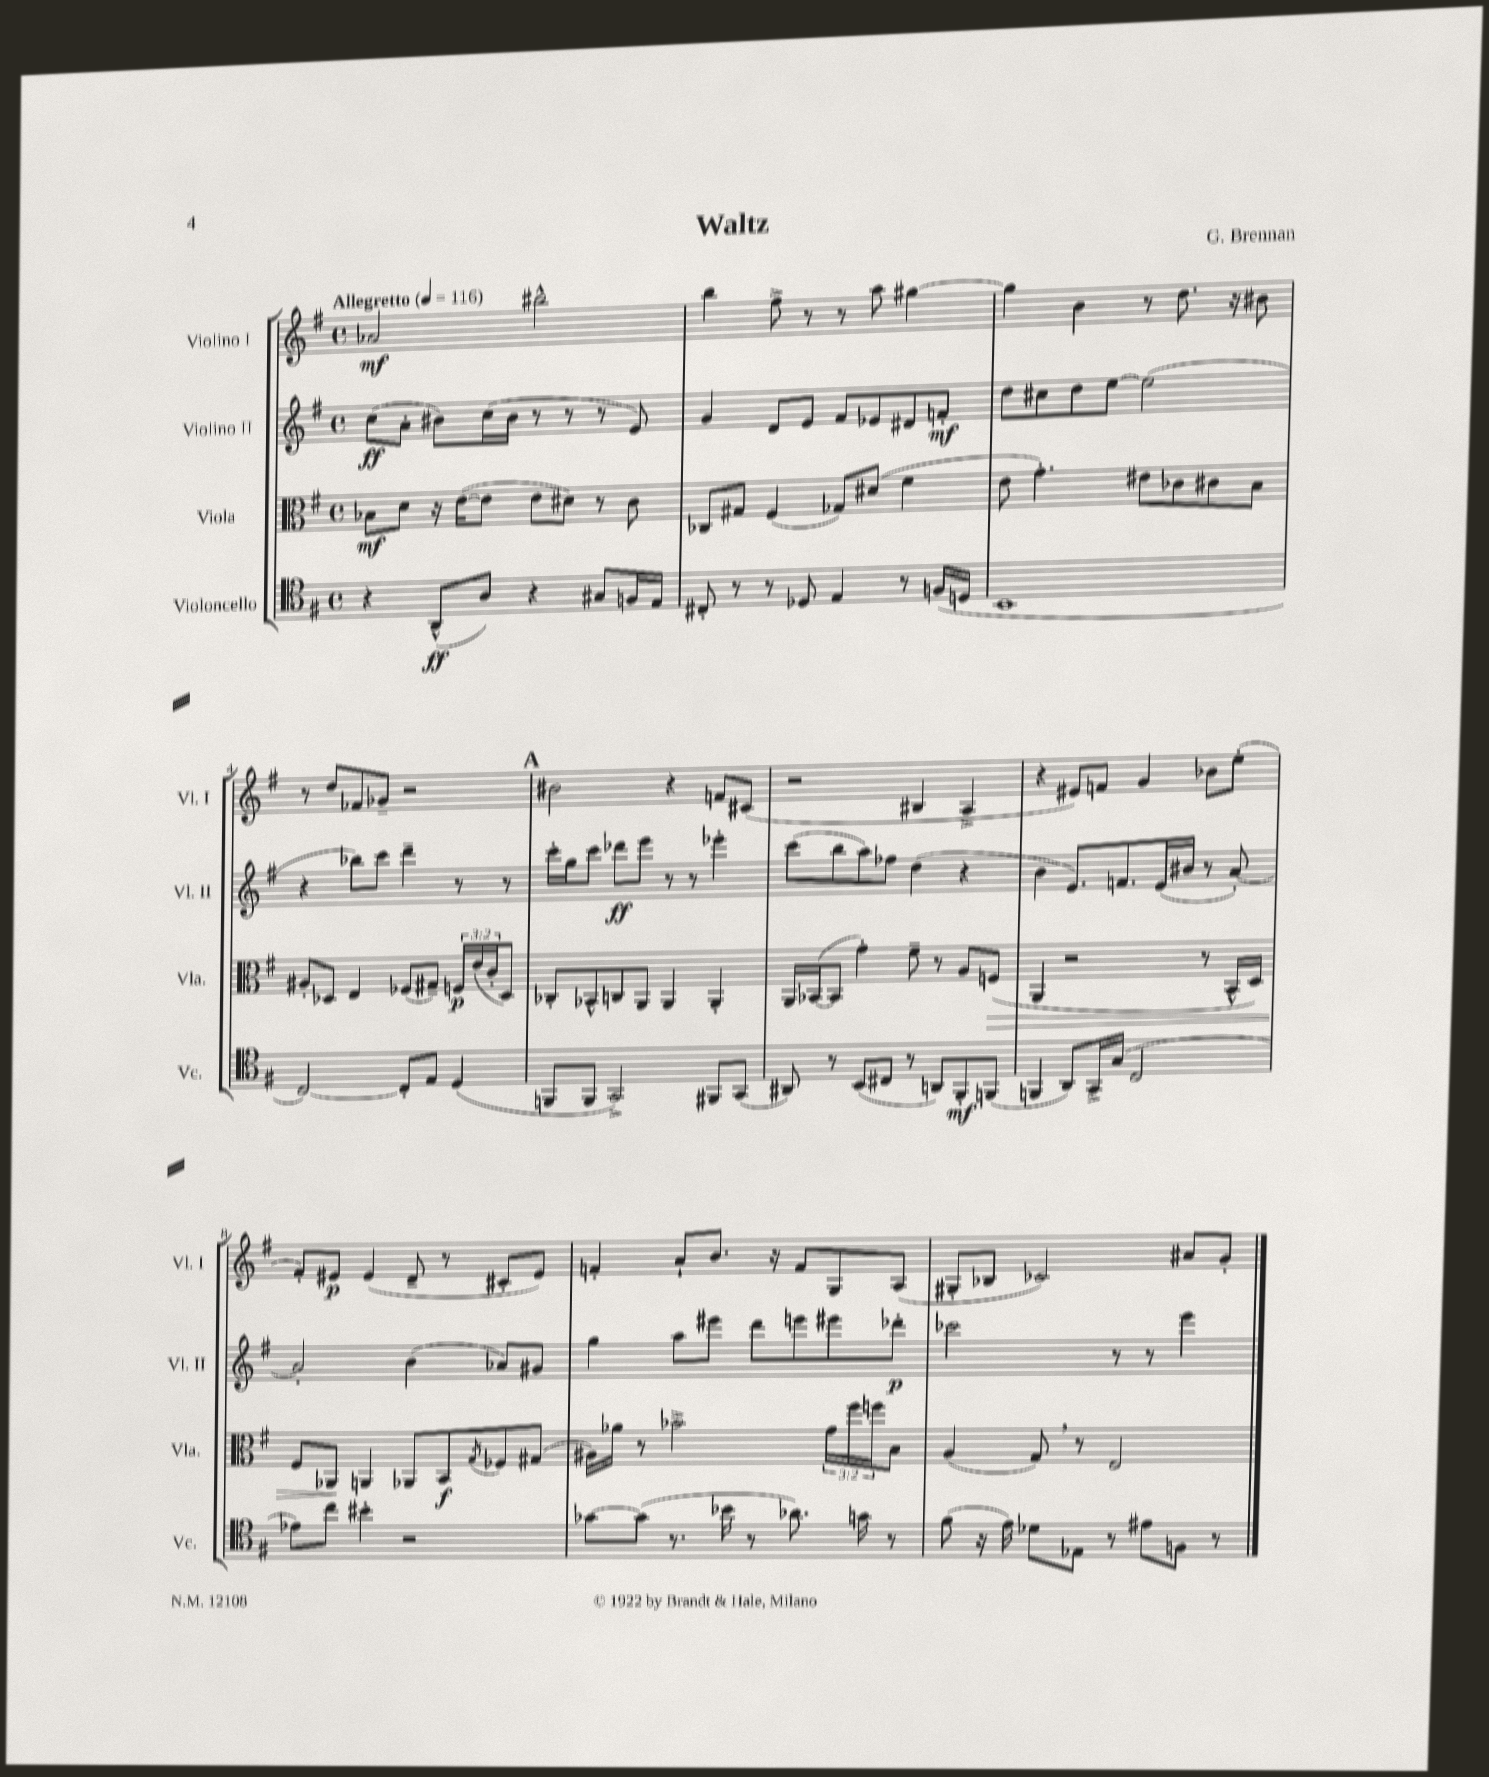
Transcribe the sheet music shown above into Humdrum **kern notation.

**kern	**kern	**kern	**kern
*staff4	*staff3	*staff2	*staff1
*clefC4	*clefC3	*clefG2	*clefG2
*k[f#]	*k[f#]	*k[f#]	*k[f#]
*M4/4	*M4/4	*M4/4	*M4/4
*met(c)	*met(c)	*met(c)	*met(c)
*MM116	*MM116	*MM116	*MM116
4r	8B-	(8cc	2a-
.	8d	8a'	.
(8AA^^	16r	8b#)	.
.	([16e	.	.
8A)	8e]	(16cc	.
.	.	16b#	.
4r	8e	8r	2bb#^^
.	8d#)	8r	.
8G#	8r	8r	.
16F	8c	8e)	.
16E	.	.	.
=	=	=	=
8C#'	8C-	4g	4bb
8r	8G#	.	.
8r	(4F#	8d	8ff#^
8D-	.	8e	8r
4E	8G-)	8f#	8r
.	(8d#	8e-	8aa
8r	4f#	8d#	[4gg#
(16F	.	8f'	.
16D	.	.	.
=	=	=	=
1BB	8e	8dd	4gg#]
.	4.g')	8cc#	.
.	.	8dd	4b
.	.	[8ee	.
.	8e#	(2ee]	8r
.	8c-	.	8.dd
.	8c#	.	.
.	.	.	16r
.	8B	.	8b#
=	=	=	=
[2C)	8A#'	4r	8r
.	8D-	.	8dd
.	4E	8bb-)	8f-
.	.	8ccc	8g-~
8C']	(8F-	4ddd~	2r
8E	8G#~)	.	.
(4D	24F	8r	.
.	(24e	.	.
.	24c'	.	.
.	8D-)	8r	.
=	=	=	=
8FF	8C-'	16ccc'	2b#
.	.	16gg	.
8FF	8BB-^^	8ccc	.
2GG^)	8C	8ddd-	.
.	8AA	8eee	.
.	4AA	8r	4r
.	.	8r	.
8FF#	4AA'	4eee-'	8f
(8GG	.	.	(8c#
=	=	=	=
8AA#)	16AA	(8ccc	2r
.	([16BB-	.	.
8r	8BB-]	8bb	.
(8BB	4g')	8aa)	.
8C#	.	8ff-	.
8r	8f#~	(4dd	4B#
8AA)	8r	.	.
8FF#'	8A	4r	4A^
(8FF	(8F	.	.
=	=	=	=
4FF	4AA	4b	4r
8AA)	2r	8.e)	8e#)
16GG^	.	.	8f
(16G	.	8.f	.
2C	.	.	4g
.	.	(16e	.
.	.	16b#	.
.	8r	8r	8b-
.	16BB^^	[8a')	(8ee'
.	16D)	.	.
=	=	=	=
8e-)	8F#	2a']	8f#')
8cc	8AA-	.	8e#
4b#'	4AA	.	(4e#
2r	8AA-	(4b	8d~
.	8BB	.	8r
.	8qG	.	.
.	8F-	8a-)	8c#'
.	(8G#	8g#	8e#)
=	=	=	=
[8g-	16A#)	4gg	4f'
.	16a-	.	.
(8g-]	8r	.	.
8.r	2b-^	8aa	8a`
.	.	8eee#	8.b
16b-	.	.	.
8r	.	8ddd	.
.	.	.	16r
8.a-)	.	8eee	8f
.	24g	8eee#	8G
.	24ff#	.	.
16g	.	.	.
.	24ff	.	.
8r	8B	8ddd-'	(8A
=	=	=	=
(8f#	(4A	2ccc-	8G#'
16r	.	.	8B-
16e)	.	.	.
8d-	8G)	.	2c-)
8E-	8r	.	.
8r	2E	8r	.
8e#	.	8r	.
8F	.	4eee	8a#
8r	.	.	8g'
==	==	==	==
*-	*-	*-	*-
